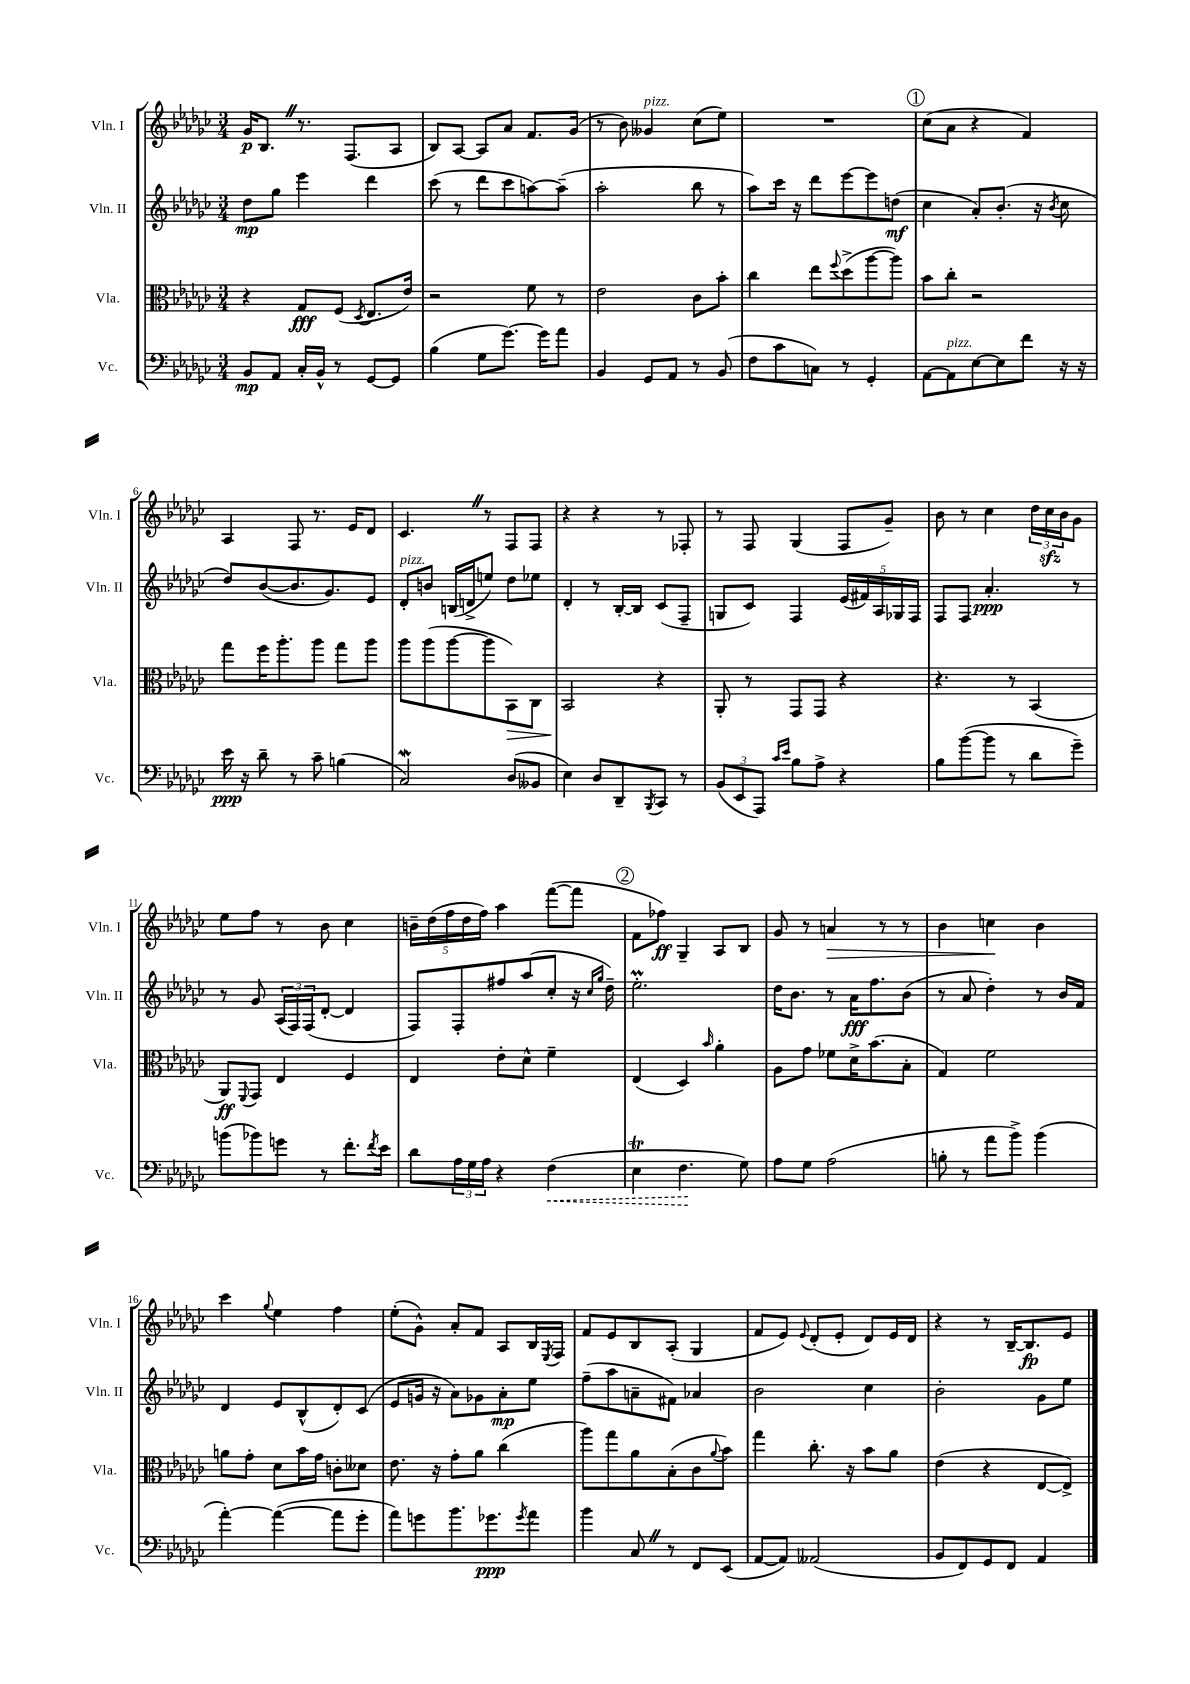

**kern	**kern	**kern	**kern
*staff4	*staff3	*staff2	*staff1
*clefF4	*clefC3	*clefG2	*clefG2
*k[b-e-a-d-g-c-]	*k[b-e-a-d-g-c-]	*k[b-e-a-d-g-c-]	*k[b-e-a-d-g-c-]
*M3/4	*M3/4	*M3/4	*M3/4
8BB-	4r	8dd-	16g-
.	.	.	8.B-
8AA-	.	8gg-	.
16C-'	8G-	4eee-	8.r
16BB-^^	.	.	.
8r	(8F	.	.
.	.	.	(8.F
.	8qD-	.	.
[8GG-	8.E-	4ddd-	.
8GG-]	.	.	8A-
.	16e-)	.	.
=	=	=	=
(4B-	2r	(8ccc-	8B-)
.	.	8r	[8A-
8G-	.	8ddd-	8A-]
[8.g-)	.	8ccc-	8a-
.	8f	[8aa)	8.f
16g-]	.	.	.
8a-	8r	(8aa~]	.
.	.	.	(16g-
=	=	=	=
4BB-	2e-	2aa-'	8r
.	.	.	8b-)
8GG-	.	.	4g--
8AA-	.	.	.
8r	8c-	8bb-	(8cc-
(8BB-	8b-'	8r	8ee-)
=	=	=	=
8F	4cc-	8aa-)	2.r
8c-	.	16ccc-	.
.	.	16r	.
8C)	8ee-	8ddd-	.
.	8qqff	.	.
8r	(8dd-^	[8eee-	.
4GG-'	[8aa-	8eee-]	.
.	8aa-])	(8dd	.
=	=	=	=
[8AA-	8b-	4cc-	(8cc-
8AA-]	8cc-'	.	8a-
[8E-	2r	8a-')	4r
8E-]	.	(8.b-'	.
8f	.	.	4f)
.	.	16r	.
.	.	8qb-	.
16r	.	8cc-	.
16r	.	.	.
=	=	=	=
16e-	8gg-	8dd-)	4A-
16r	.	.	.
8d-~	16ff	([8b-	.
.	8.aa-'	.	.
8r	.	8.b-]	8F
8c-~	8aa-	.	8.r
.	.	8.g-)	.
(4B	8gg-	.	.
.	.	.	16e-
.	8aa-	8e-	8d-
=	=	=	=
2C-)	8aa-	8d-'	4.c-
.	(8aa-	8b	.
.	[8aa-	(16B	.
.	.	16d^	.
.	8aa-]	8ee)	8r
(8D-	8BB-)	8dd-	8F
8BB--	8C-	8ee-	8F
=	=	=	=
4E-)	2BB-	4d-'	4r
8D-	.	8r	4r
8DD-~	.	[16B-'	.
.	.	16B-]	.
8qBBB-	.	.	.
8CC-	4r	(8c-	8r
8r	.	8F~	8F-'
=	=	=	=
(12BB-	8AA-'	8G	8r
12EE-	.	.	.
.	8r	8c-)	8F
12AAA-)	.	.	.
16qqc-	.	.	.
16qqe-	.	.	.
8B-	8GG-	4F	(4G-
8A-^	8GG-	.	.
4r	4r	(20e-	8F
.	.	20f#)	.
.	.	20A-	.
.	.	.	8g-~)
.	.	20G-	.
.	.	20F	.
=	=	=	=
8B-	4.r	8F	8b-
([8b-	.	8F	8r
8b-]	.	4.a-'	4cc-
8r	8r	.	.
8d-	(4BB-	.	24dd-
.	.	.	24cc-
.	.	.	24b-
8g-~)	.	8r	8g-
=	=	=	=
(8b	8AA-)	8r	8ee-
.	8qqFF	.	.
8b-)	8GG-	8g-	8ff
8g	4E-	(24A-	8r
.	.	24F)	.
.	.	(24F	.
8r	.	[8d-'	8b-
8.f'	4F	4d-]	4cc-
8qf	.	.	.
16e-	.	.	.
=	=	=	=
8d-	4E-	8F)	20b~
.	.	.	(20dd-
.	.	.	20ff
24A-	.	8F'	.
.	.	.	20dd-
24G-	.	.	.
.	.	.	20ff)
24A-	.	.	.
4r	8e-'	8ff#	4aa-
.	8d-^^	(8aa-	.
(4F	4f~	8cc-'	([8fff
.	.	16r	8fff]
.	.	16qqcc-	.
.	.	16qqgg-	.
.	.	16dd-~)	.
=	=	=	=
4E-	(4E-	2.ee-'	8f
.	.	.	8ff-)
4.F	4D-)	.	4G-~
.	16qqb-	.	.
.	4a-'	.	8A-
8G-)	.	.	8B-
=	=	=	=
8A-	8A-	16dd-	8g-
.	.	8.b-	.
8G-	8g-	.	8r
(2A-	8f-	8r	4a
.	16d-^	16a-	.
.	(8.b-	8.ff	.
.	.	.	8r
.	8B-'	(8b-	8r
=	=	=	=
8B'	4G-)	8r	4b-
8r	.	8a-	.
8a-	2f	4dd-')	4cc
8b-^)	.	.	.
(4b-	.	8r	4b-
.	.	16b-	.
.	.	16f	.
=	=	=	=
[4a-')	8a	4d-	4ccc-
.	8g-'	.	.
.	.	.	8qqgg-
(4a-_	8d-	8e-	4ee-
.	16b-	(8B-^^	.
.	16g-	.	.
8a-]	8c'	8d-')	4ff
8g-'	8d--	(8c-	.
=	=	=	=
8a-)	8.e-	8e-	(8ee-'
8g	.	16g	8g-^^)
.	16r	16r	.
8.b-	8g-'	8a-)	8a-'
.	8a-	8g-	8f
8.g-	.	.	.
.	(4cc-	8a-'	8A-
8qg-	.	.	.
8a-	.	8ee-	16B-
.	.	.	8qE-
.	.	.	16F
=	=	=	=
4b-	8aa-)	(8ff~	8f
.	8gg-	8aa-	8e-
8C-	8a-	8a~	8B-
8r	(8B-'	8f#)	(8A-'
8FF	8c-	4a-	4G-
.	8qqa-	.	.
(8EE-	8b-)	.	.
=	=	=	=
[8AA-	4gg-	2b-	8f
8AA-])	.	.	8e-)
.	.	.	8qqe-
(2AA--	8.cc-'	.	(8d-'
.	.	.	8e-'
.	16r	.	.
.	8b-	4cc-	8d-)
.	8a-	.	16e-
.	.	.	16d-
=	=	=	=
8BB-	(4e-	2b-'	4r
8FF)	.	.	.
8GG-	4r	.	8r
8FF	.	.	[16B-~
.	.	.	8.B-]
4AA-	[8E-	8g-	.
.	8E-^])	8ee-	8e-
==	==	==	==
*-	*-	*-	*-
